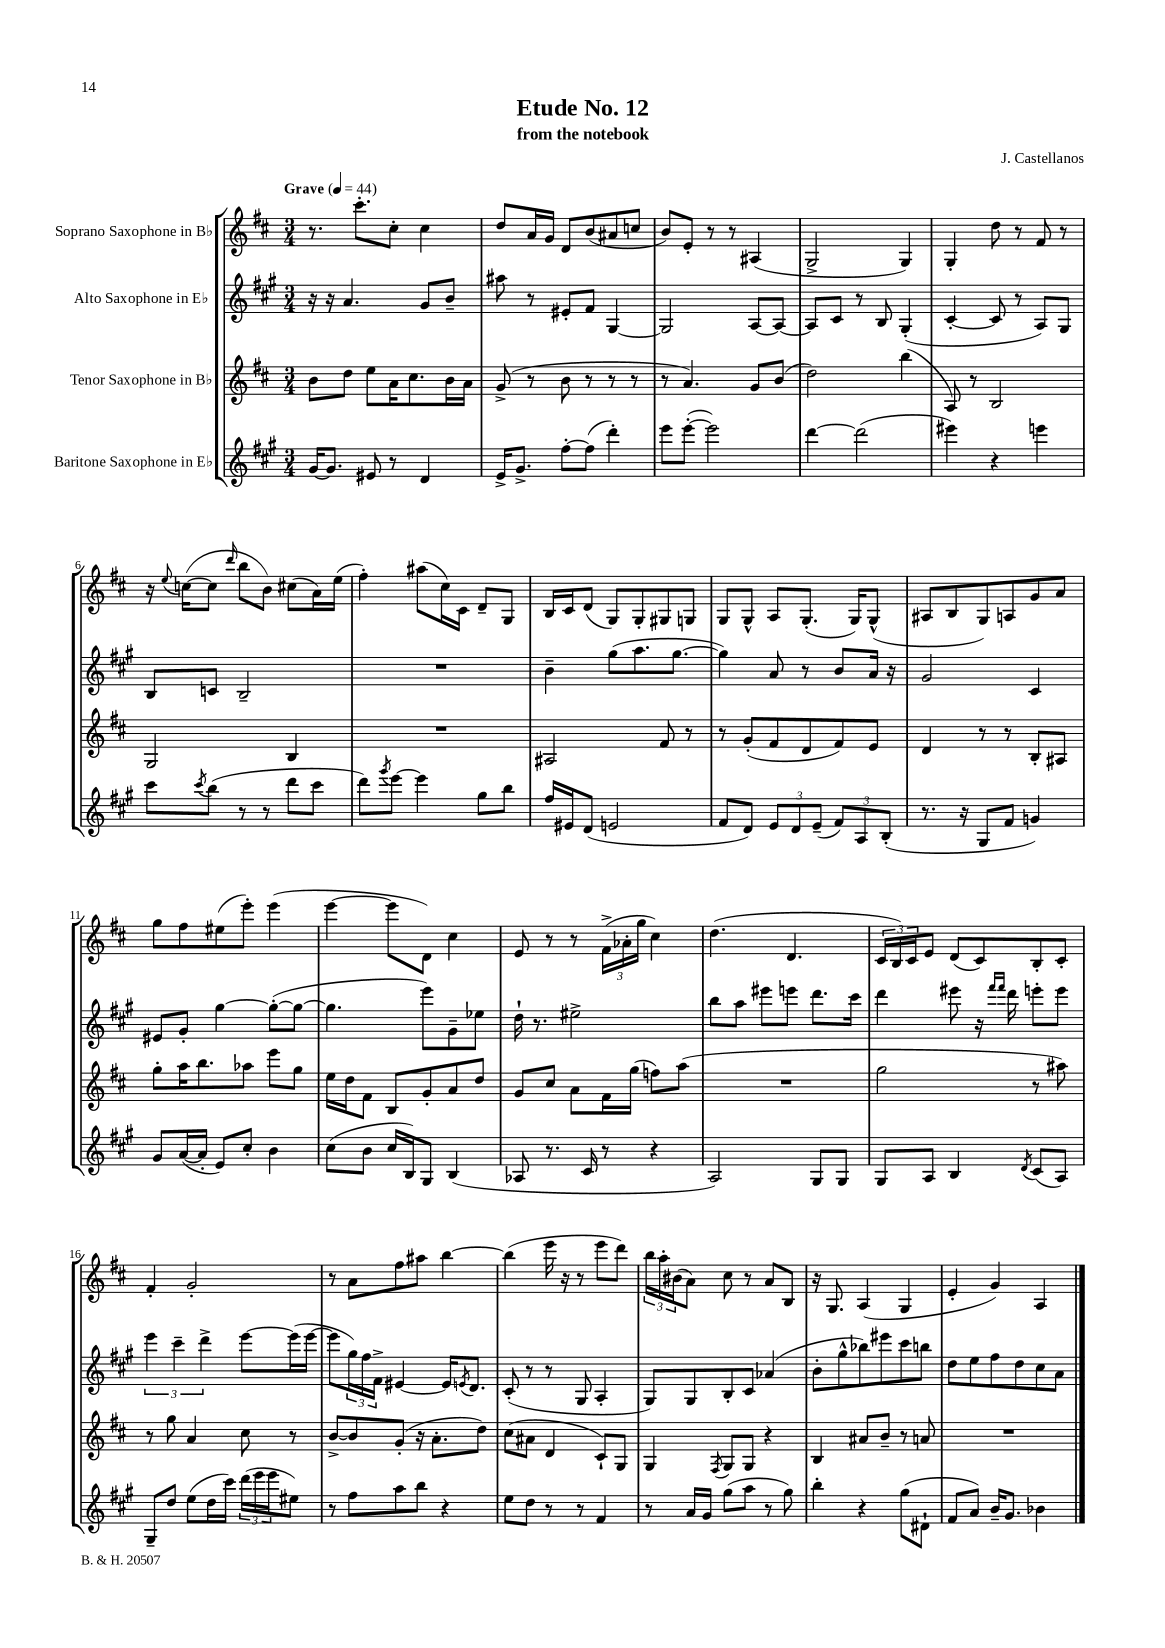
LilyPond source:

\header { title = "Etude No. 12" composer = "J. Castellanos" subtitle = "from the notebook" }
<<
\new StaffGroup <<
\new Staff = "s0" \with { instrumentName = "Soprano Saxophone in Bb" } {
    \clef treble \key d \major \numericTimeSignature \time 3/4 \tempo "Grave" 4 = 44
    r8. cis'''8.-. cis''8-. cis''4 |
    d''8 a'16 g'16 d'8 b'8( ais'8 c''8 |
    b'8) e'8-. r8 r8 ais4( |
    g2-> g4) |
    g4-. d''8 r8 fis'8 r8 |
    r16 \appoggiatura { e''8 } c''16~( c''8 \grace { d'''16 } b''8 b'8) cis''8( a'16) e''16( |
    fis''4-.) ais''8( cis''16) cis'16 d'8-- g8 |
    b16 cis'16 d'8( g8) g8-. gis8 g8 |
    g8 g8-^ a8 g8.-.( g16) g8-^( |
    ais8 b8 g8) a8 g'8 a'8 |
    g''8 fis''8 eis''8( e'''8-.) e'''4( |
    e'''4~ e'''8 d'8) cis''4 |
    e'8 r8 r8 \tuplet 3/2 { fis'16->( aes'16-. g''16 } cis''4) |
    d''4.( d'4. |
    \tuplet 3/2 { cis'16 b16) cis'16 } e'8 d'8( cis'8) b8-. cis'8-. |
    fis'4-. g'2-. |
    r8 a'8 fis''8 ais''8 b''4~ |
    b''4( e'''16 r16 r8 e'''8 d'''8) |
    \tuplet 3/2 { b''16 a''16-. bis'16( } a'8) cis''8 r8 a'8 b8 |
    r16 g8. a4( g4 |
    e'4-. g'4) a4 \bar "|." |
}
\new Staff = "s1" \with { instrumentName = "Alto Saxophone in Eb" } {
    \clef treble \key a \major \numericTimeSignature \time 3/4
    r16 r16 a'4. gis'8 b'8-- |
    ais''8 r8 eis'8-. fis'8 gis4~ |
    gis2 a8~ a8~ |
    a8 cis'8 r8 b8 gis4-.( |
    cis'4~-. cis'8 r8 a8) gis8 |
    b8 c'8 b2-- |
    R2. |
    b'4-- gis''8( a''8. gis''8.~ |
    gis''4) a'8 r8 b'8 a'16 r16 |
    gis'2 cis'4 |
    eis'8 gis'8-. gis''4~ gis''8~-.( gis''8~ |
    gis''4. e'''8) gis'8-- ees''8 |
    d''16-! r8. eis''2-> |
    b''8 a''8 eis'''8 e'''8 d'''8. cis'''16 |
    d'''4 eis'''8 r16 \grace { fis'''16 fis'''16 } d'''16 e'''8-. e'''8 |
    \tuplet 3/2 { e'''4 cis'''4-- d'''4-> } e'''8~ e'''16( e'''16~ |
    e'''8 \tuplet 3/2 { gis''16) fis''16 fis'16-> } eis'4~ eis'16 \acciaccatura { e'8 } d'8. |
    cis'8-.( r8 r8 gis8 a4-. |
    gis8) gis8 b8-. cis'8 aes'4( |
    b'8-. gis''8-^ bes''8) eis'''8 cis'''8 b''8 |
    d''8 e''8 fis''8 d''8 cis''8 a'8 \bar "|." |
}
\new Staff = "s2" \with { instrumentName = "Tenor Saxophone in Bb" } {
    \clef treble \key d \major \numericTimeSignature \time 3/4
    b'8 d''8 e''8 a'16 cis''8. b'16 a'16 |
    g'8->( r8 b'8 r8 r8 r8 |
    r8 a'4.) g'8 b'8( |
    d''2) b''4( |
    a8) r8 b2 |
    g2 b4 |
    R2. |
    ais2 fis'8 r8 |
    r8 g'8-.( fis'8 d'8 fis'8) e'8 |
    d'4 r8 r8 b8-. ais8 |
    g''8-. a''16 b''8. aes''8 e'''8 g''8 |
    e''16 d''16 fis'8 b8 g'8-. a'8 d''8 |
    g'8 cis''8 a'8 fis'16 g''16( f''8) a''8( |
    R2. |
    g''2 r8 ais''8) |
    r8 g''8 a'4 cis''8 r8 |
    b'8~-> b'8 g'8-.( r16 a'8.-. d''8) |
    cis''8( ais'8 d'4 cis'8-!) g8 |
    g4 \acciaccatura { fis8 } g8 g8 r4 |
    b4 ais'8 b'8-- r8 a'8 |
    R2. \bar "|." |
}
\new Staff = "s3" \with { instrumentName = "Baritone Saxophone in Eb" } {
    \clef treble \key a \major \numericTimeSignature \time 3/4
    gis'16~ gis'8. eis'8 r8 d'4 |
    e'16-> gis'8.-> fis''8~-. fis''8( d'''4-.) |
    e'''8 e'''8~-.( e'''2) |
    d'''4~ d'''2( |
    eis'''4) r4 e'''4 |
    cis'''8 \acciaccatura { cis'''8 } b''8( r8 r8 d'''8 cis'''8 |
    d'''8) \acciaccatura { gis'''8 } e'''8~ e'''4 gis''8 b''8 |
    fis''16 eis'16 d'8( e'2 |
    fis'8 d'8) \tuplet 3/2 { e'8 d'8 e'8--( } \tuplet 3/2 { fis'8) a8 b8-.( } |
    r8. r16 gis8 fis'8 g'4) |
    gis'8 a'16~( a'16-. e'8) cis''8-. b'4 |
    cis''8( b'8 cis''16 b16) gis8 b4( |
    aes8 r8. cis'16 r8 r4 |
    a2) gis8 gis8 |
    gis8 a8 b4 \acciaccatura { d'8 } cis'8( a8) |
    gis8-- d''8 e''8( d''16 cis'''16) \tuplet 3/2 { d'''16( e'''16 e'''16 } eis''8) |
    r8 fis''8 a''8 b''8 r4 |
    e''8 d''8 r8 r8 fis'4 |
    r8 a'16 gis'16 gis''8( a''8 r8 gis''8) |
    b''4-. r4 gis''8( dis'8-! |
    fis'8 a'8) b'16-- gis'8. bes'4 \bar "|." |
}
>>
>>
